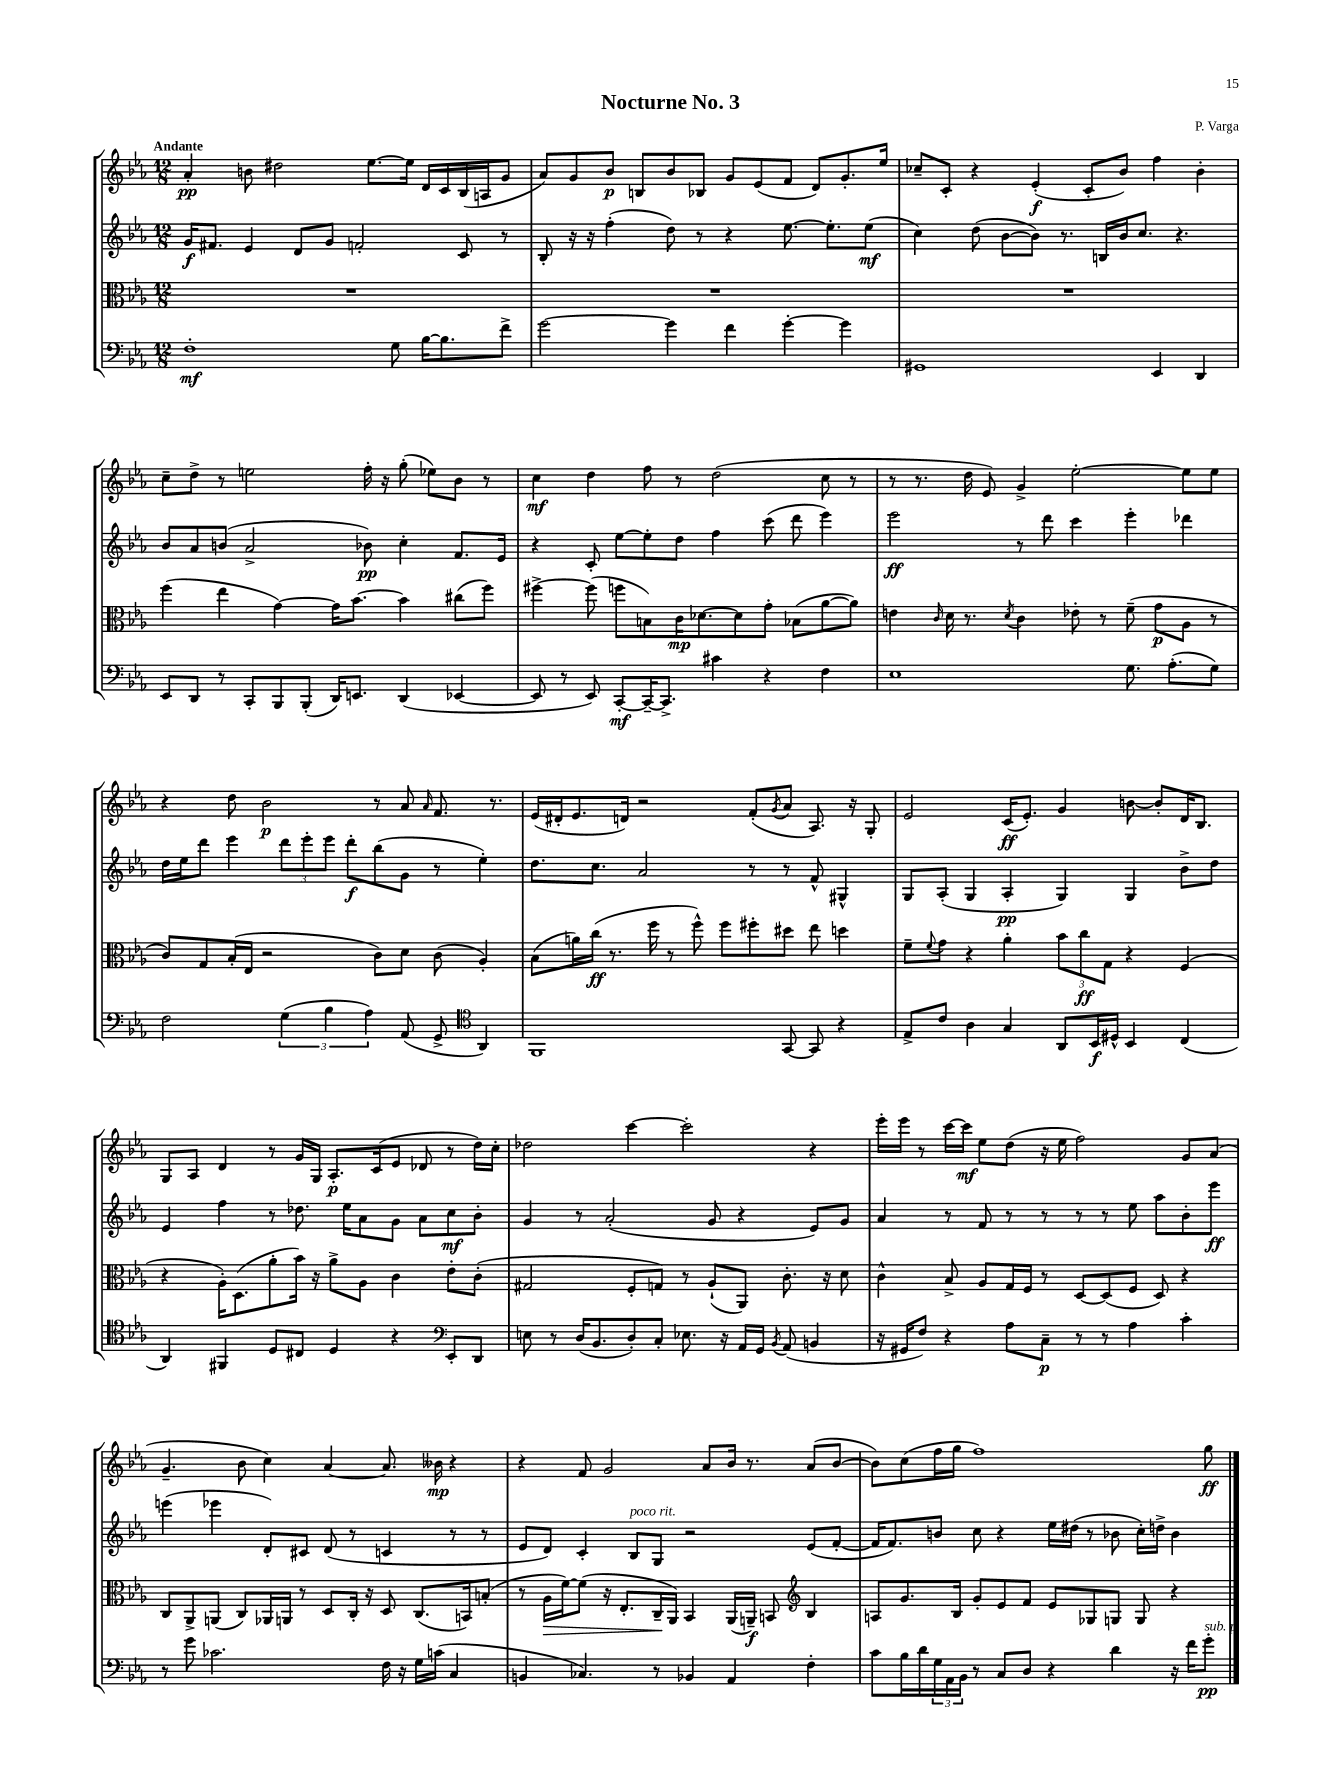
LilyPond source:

\header { title = "Nocturne No. 3" composer = "P. Varga" }
<<
\new StaffGroup <<
\new Staff = "s0" {
    \clef treble \key ees \major \numericTimeSignature \time 12/8 \tempo "Andante"
    aes'4-.\pp b'8 dis''2 ees''8.~ ees''16 d'16 c'16 bes16( a16 g'8 |
    aes'8) g'8 bes'8\p b8 bes'8 bes8 g'8 ees'8( f'8 d'8) g'8.-. ees''16 |
    ces''8-- c'8-. r4 ees'4-.\f( c'8-. bes'8) f''4 bes'4-. |
    c''8-- d''8-> r8 e''2 f''16-. r16 g''8-.( ees''8) bes'8 r8 |
    c''4\mf d''4 f''8 r8 d''2( c''8 r8 |
    r8 r8. d''16 ees'8) g'4-> ees''2~-. ees''8 ees''8 |
    r4 d''8 bes'2\p r8 aes'8 \grace { aes'16 } f'8. r8. |
    ees'16( dis'16-. ees'8. d'16) r2 f'8-.( \acciaccatura { g'8 } aes'8 aes8.) r16 g8-. |
    ees'2 c'16\ff( ees'8.-.) g'4 b'8~ b'8-. d'16 bes8. |
    g8 aes8 d'4 r8 g'16 g16 aes8.-.\p c'16( ees'8 des'8 r8 d''16) c''16-. |
    des''2 c'''4~ c'''2-. r4 |
    ees'''16-. ees'''16 r8 c'''16~ c'''16\mf ees''8 d''8( r16 ees''16 f''2) g'8 aes'8( |
    g'4.-- bes'8 c''4) aes'4~ aes'8. beses'16\mp r4 |
    r4 f'8 g'2 aes'8 bes'16 r8. aes'8( bes'8~ |
    bes'8) c''8( f''16 g''16 f''1) g''8\ff \bar "|." |
}
\new Staff = "s1" {
    \clef treble \key ees \major \numericTimeSignature \time 12/8
    g'16\f fis'8. ees'4 d'8 g'8 f'2-. c'8 r8 |
    bes8-. r16 r16 f''4-.( d''8) r8 r4 ees''8.~ ees''8.-. ees''8\mf( |
    c''4) d''8( bes'8~ bes'8) r8. b16 bes'16 c''8. r4. |
    bes'8 aes'8 b'8( aes'2-> bes'8\pp) c''4-. f'8. ees'16 |
    r4 c'8-. ees''8~ ees''8-. d''8 f''4 c'''8( d'''8 ees'''4) |
    ees'''2\ff r8 d'''8 c'''4 ees'''4-. des'''4 |
    d''16 ees''16 d'''8 ees'''4 \tuplet 3/2 { d'''8 ees'''8-. ees'''8 } d'''8-.\f bes''8( g'8 r8 ees''4-.) |
    d''8. c''8. aes'2 r8 r8 f'8-^ gis4-^ |
    g8 aes8-.( g4 aes4-.\pp g4) g4 bes'8-> d''8 |
    ees'4 f''4 r8 des''8. ees''16 aes'8 g'8 aes'8 c''8\mf bes'8-. |
    g'4 r8 aes'2-.( g'8 r4 ees'8) g'8 |
    aes'4 r8 f'8 r8 r8 r8 r8 ees''8 aes''8 bes'8-. ees'''8\ff |
    e'''4( ees'''4 d'8-.) cis'8 d'8( r8 c'4 r8 r8 |
    ees'8 d'8) c'4-. bes8^\markup { \italic "poco rit." } g8 r2 ees'8( f'8~-. |
    f'16 f'8.) b'8 c''8 r4 ees''16 dis''16( r8 bes'8 c''16-.) d''16-> bes'4 \bar "|." |
}
\new Staff = "s2" {
    \clef alto \key ees \major \numericTimeSignature \time 12/8
    R1. |
    R1. |
    R1. |
    f''4( ees''4 g'4~) g'16 bes'8.~ bes'4 cis''8( f''8) |
    fis''4~-> fis''8( f''8 b8) c'16\mp des'8.~ des'8 g'8-. bes8( aes'8~ aes'8) |
    e'4 \grace { c'16 } d'16 r8. \acciaccatura { d'8 } c'4 ees'8-. r8 f'8--( g'8\p aes8 r8 |
    c'8) g8 bes16-.( ees16 r2 c'8) d'8 c'8( aes4-.) |
    bes8( a'16) c''16\ff( r8. f''16 r8 f''8-^) f''8 fis''8-. dis''8 ees''8 d''4 |
    f'8-- \appoggiatura { f'8 } g'8 r4 aes'4-. \tuplet 3/2 { bes'8 c''8\ff g8 } r4 f4( |
    r4 aes16-.) d8.( aes'8-. bes'16) r16 aes'8-> aes8 c'4 ees'8-. c'8-.( |
    gis2 f8-. g8) r8 aes8-!( aes,8) c'8.-. r16 d'8 |
    c'4-^ bes8-> aes8 g16 f16 r8 d8~ d8( f8 d8) r4 |
    c8 aes,8-> a,8( c8) aes,16 a,16 r8 d8 c16-. r16 d8 c8.( b,16) b8-.( |
    r8 aes16\> f'16~) f'8( r16 ees8.-. c16--\! aes,16) bes,4 aes,16( a,16--\f) b,8 \clef treble bes4 |
    a8 g'8. bes16 g'8-. ees'8 f'8 ees'8 ges8 g8 g8 r4 \bar "|." |
}
\new Staff = "s3" {
    \clef bass \key ees \major \numericTimeSignature \time 12/8
    f1-.\mf g8 bes16~ bes8. f'8-> |
    g'2~ g'4 f'4 g'4~-. g'4 |
    gis,1 ees,4 d,4 |
    ees,8 d,8 r8 c,8-. bes,,8 bes,,8-.( d,16) e,8. d,4( ees,4~ |
    ees,8 r8 ees,8) c,8~-.\mf c,16~-- c,8.-> cis'4 r4 f4 |
    ees1 g8. aes8.-.( g8) |
    f2 \tuplet 3/2 { g4( bes4 aes4) } aes,8( g,8-> \clef tenor aes,4) |
    f,1 g,8~ g,8 r4 |
    ees8-> c'8 aes4 g4 aes,8 bes,16\f dis16-^ bes,4 c4( |
    aes,4) fis,4 d8 cis8 d4 r4 \clef bass ees,8-. d,8 |
    e8 r8 d16( bes,8. d8-.) c8-. ees8. r16 aes,16 g,16 \acciaccatura { bes,8 } aes,8( b,4 |
    r16 gis,16 f8) r4 aes8 c8--\p r8 r8 aes4 c'4-. |
    r8 g'8 ces'2. f16 r16 g16 c'16( c4 |
    b,4 ces4.) r8 bes,4 aes,4 f4-. |
    c'8 bes16 d'16 \tuplet 3/2 { g16 aes,16 bes,16 } r8 c8 d8 r4 d'4 r16 f'16 g'8-.\pp^\markup { \italic "sub. p" } \bar "|." |
}
>>
>>
\layout { \context { \Score \remove "Bar_number_engraver" } }
